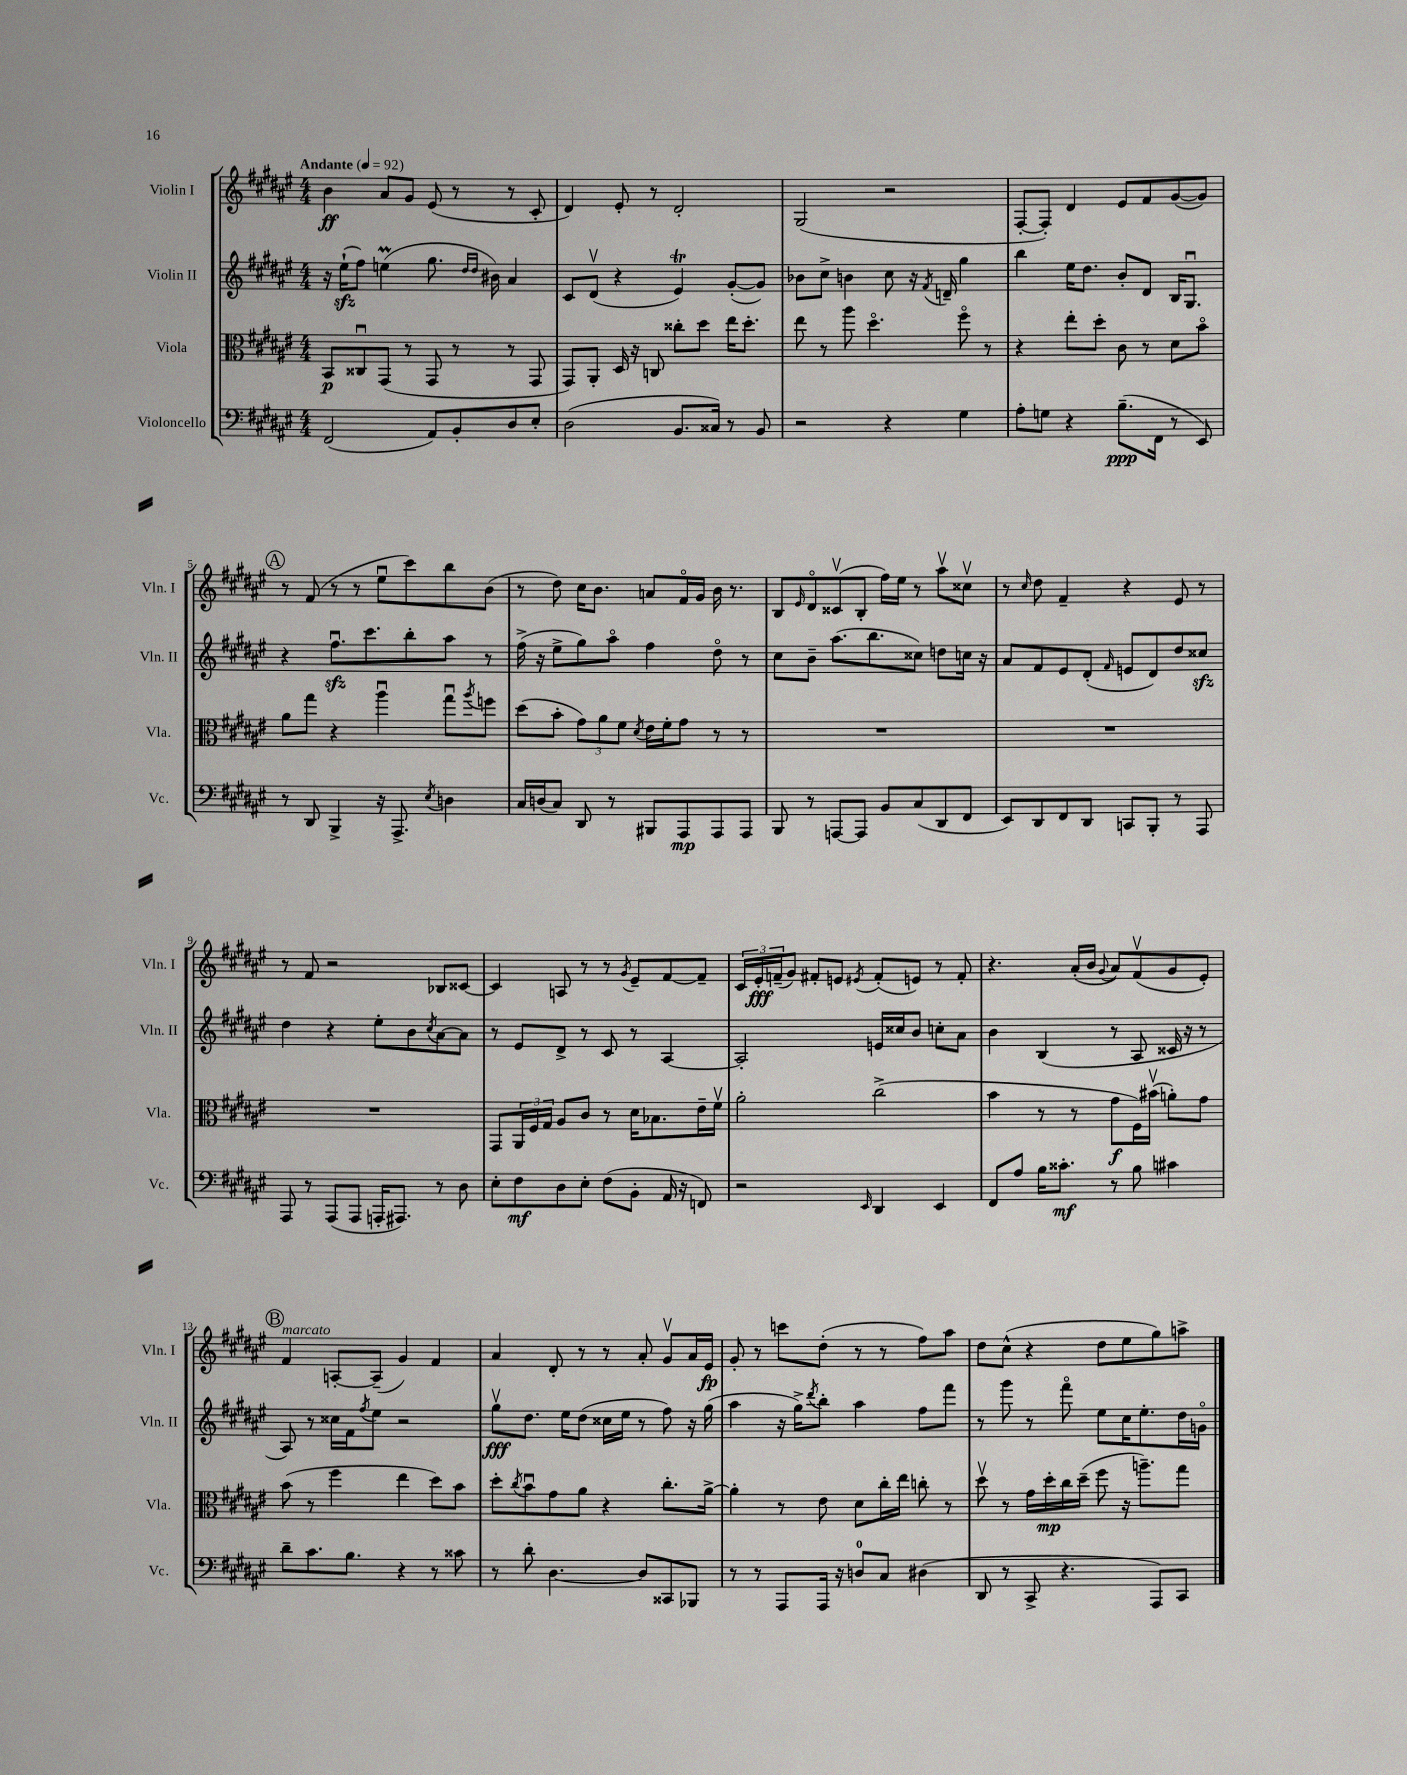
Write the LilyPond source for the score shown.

<<
\new StaffGroup <<
\new Staff = "s0" \with { instrumentName = "Violin I" shortInstrumentName = "Vln. I" } {
    \clef treble \key fis \major \numericTimeSignature \time 4/4 \tempo "Andante" 4 = 92
    b'4\ff ais'8 gis'8 eis'8( r8 r8 cis'8-. |
    dis'4) eis'8-. r8 dis'2-. |
    gis2( r2 |
    fis8~-. fis8-.) dis'4 eis'8 fis'8 gis'8~( gis'8) |
    \mark \markup { \circle "A" } r8 fis'8( r8 r8 eis''8\downbow cis'''8) b''8 b'8( |
    r8 dis''8) cis''16 b'8. a'8 fis'16\flageolet gis'16 b'16 r8. |
    b8 \grace { eis'16 } dis'8\flageolet cisis'8\upbow( b8-. fis''16) eis''16 r8 ais''8\upbow cisis''8\upbow |
    r8 \grace { cis''16 } dis''8 fis'4-- r4 eis'8 r8 |
    r8 fis'8 r2 bes8 cisis'8~ |
    cisis'4 a8 r8 r8 \acciaccatura { gis'8 } eis'8-- fis'8~ fis'8-- |
    \tuplet 3/2 { cis'16 eis'16-.\fff f'16--( } gis'8) fis'8-. e'8 \acciaccatura { eis'8 } fis'8-.( e'8) r8 fis'8-. |
    r4. ais'16-.( b'16 \appoggiatura { gis'8 } ais'8) fis'8\upbow( gis'8 eis'8-.) |
    \mark \markup { \circle "B" } fis'4^\markup { \italic "marcato" } a8~-. a8--( gis'4) fis'4 |
    ais'4 dis'8-. r8 r8 ais'8-. gis'8\upbow ais'16 eis'16\fp |
    gis'8-. r8 c'''8 dis''8-.( r8 r8 fis''8) ais''8 |
    dis''8 cis''8-^( r4 dis''8 eis''8 gis''8) a''8-> \bar "|." |
}
\new Staff = "s1" \with { instrumentName = "Violin II" shortInstrumentName = "Vln. II" } {
    \clef treble \key fis \major \numericTimeSignature \time 4/4
    r16 eis''16-!\sfz( fis''8) e''4\prall( gis''8. \grace { dis''16 dis''16 } bis'16) ais'4 |
    cis'8 dis'8\upbow( r4 eis'4\trill) gis'8~-.( gis'8) |
    bes'8 cis''8-> b'4 cis''8 r16 \acciaccatura { fis'8 } d'16-- gis''4 |
    b''4 eis''16 dis''8. b'8-. dis'8 b16 gis8.\downbow |
    \mark \markup { \circle "A" } r4 fis''8.\downbow\sfz cis'''8. b''8-. ais''8 r8 |
    fis''16->( r16 eis''8-> gis''8) ais''8\flageolet fis''4 dis''8\flageolet r8 |
    cis''8 b'8-- ais''8.( b''8. cisis''8) d''8 c''16 r16 |
    ais'8 fis'8 eis'8 dis'8-.( \grace { fis'16 } e'8 dis'8) dis''8 cisis''8\sfz |
    dis''4 r4 eis''8-. b'8 \acciaccatura { cis''8 } ais'8~ ais'8 |
    r8 eis'8 dis'8-> r8 cis'8 r8 ais4~ |
    ais2-. e'16 cisis''16 b'8 c''8-. ais'8 |
    b'4 b4( r8 ais8 cisis'16 r16 r8 |
    \mark \markup { \circle "B" } ais8) r8 cisis''16 fis'16 \acciaccatura { fis''8 } eis''8 r2 |
    gis''8\upbow\fff dis''8. eis''16 dis''8( cisis''16 eis''16 r8 fis''8) r16 gis''16( |
    ais''4 r16 gis''16->) \acciaccatura { dis'''8 } b''8-. ais''4 fis''8 fis'''8 |
    r8 gis'''8 r8 fis'''8\flageolet eis''8 cis''16 eis''8.-. dis''16 g'16\flageolet \bar "|." |
}
\new Staff = "s2" \with { instrumentName = "Viola" shortInstrumentName = "Vla." } {
    \clef alto \key fis \major \numericTimeSignature \time 4/4
    b,8\p cisis8\downbow gis,8( r8 gis,8 r8 r8 gis,8 |
    gis,8) ais,8-. dis16 r16 c8 cisis''8-. dis''8 eis''16 dis''8.-. |
    eis''8 r8 ais''8 dis''4.\flageolet fis''8\flageolet r8 |
    r4 eis''8-. dis''8-. cis'8 r8 dis'8 b'8\flageolet |
    \mark \markup { \circle "A" } ais'8 gis''8 r4 ais''4\downbow gis''8\downbow \acciaccatura { ais''8 } f''8 |
    dis''8( b'8-. \tuplet 3/2 { gis'8) ais'8 fis'8 } \acciaccatura { dis'8 } eis'16 fis'16-. gis'8 r8 r8 |
    R1 |
    R1 |
    R1 |
    gis,8 \tuplet 3/2 { ais,16 fis16 gis16 } ais8 cis'8 r8 dis'16 bes8. eis'16-- fis'16\upbow |
    ais'2-. cis''2->( |
    b'4 r8 r8 gis'8\f fis16) bis'16\upbow( a'8-.) gis'8 |
    \mark \markup { \circle "B" } b'8( r8 fis''4 eis''4 dis''8) b'8 |
    dis''8-. \acciaccatura { cis''8 } b'8\downbow gis'8 ais'8 r4 cis''8.-. ais'16~-> |
    ais'4-. r8 eis'8 dis'8 cis''16-. eis''16 c''8-. r8 |
    dis''8\upbow r8 gis'16 dis''16-.\mp cis''16 dis''16--( fis''8 r16 a''8.--) gis''8 \bar "|." |
}
\new Staff = "s3" \with { instrumentName = "Violoncello" shortInstrumentName = "Vc." } {
    \clef bass \key fis \major \numericTimeSignature \time 4/4
    fis,2( ais,8) b,8-. dis8 eis8-. |
    dis2( b,8. cisis16) r8 b,8 |
    r2 r4 gis4 |
    ais8-. g8 r4 b8.--\ppp( fis,16 r8 eis,8) |
    \mark \markup { \circle "A" } r8 dis,8 b,,4-> r16 ais,,8.-> \acciaccatura { eis8 } d4 |
    cis16 d16( cis8) dis,8 r8 bis,,8 ais,,8\mp ais,,8 ais,,8 |
    b,,8 r8 a,,8~ a,,8 b,8 cis8( dis,8 fis,8 |
    eis,8) dis,8 fis,8 dis,8 c,8 b,,8-. r8 ais,,8 |
    ais,,8 r8 ais,,8( ais,,8 a,,16-. ais,,8.) r8 dis8 |
    eis8-. fis8\mf dis8 eis8-. fis8( b,8-. ais,16 r16 f,8) |
    r2 \grace { eis,16 } dis,4 eis,4 |
    fis,8 ais8 b16 cisis'8.-.\mf r8 b8 cis'4 |
    \mark \markup { \circle "B" } dis'8-- cis'8. b8. r4 r8 cisis'8 |
    r8 dis'8-. dis4.~ dis8 cisis,8 bes,,8 |
    r8 r8 ais,,8 ais,,16 r16 d8-0 cis8 dis4( |
    dis,8 r8 cis,8-> r4. ais,,8) cis,8 \bar "|." |
}
>>
>>
